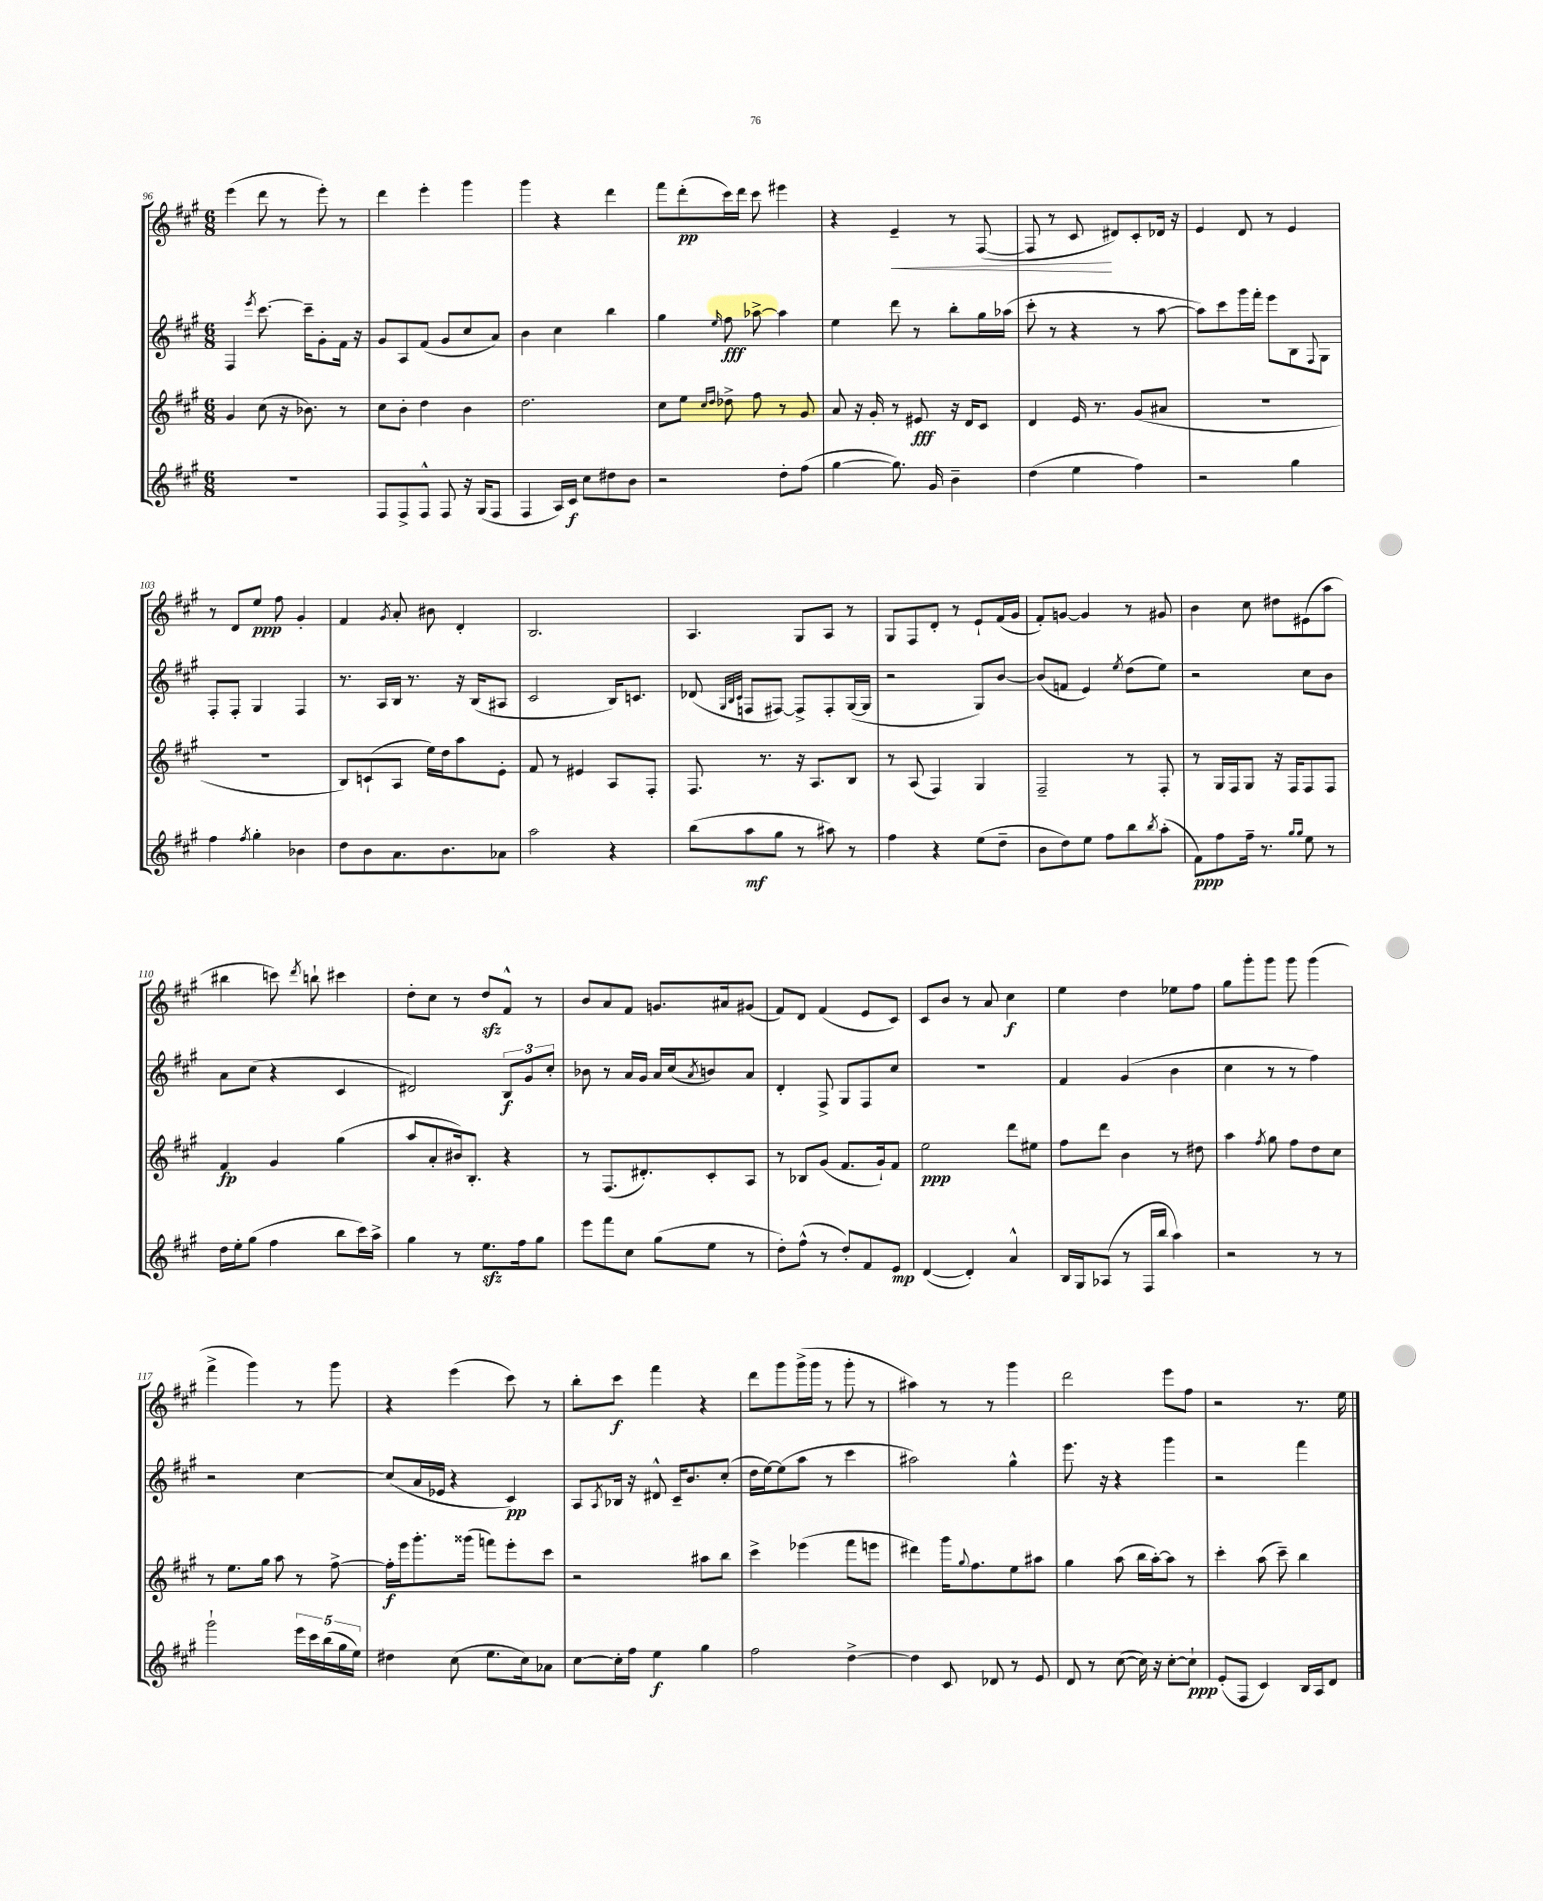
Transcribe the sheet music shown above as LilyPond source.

<<
\new StaffGroup <<
\new Staff = "s0" {
    \clef treble \key a \major \numericTimeSignature \time 6/8
    e'''4( d'''8 r8 e'''8-.) r8 |
    d'''4 e'''4-. gis'''4 |
    gis'''4 r4 d'''4 |
    fis'''8 d'''8-.\pp( cis'''16) d'''16 cis'''8 eis'''4 |
    r4 e'4--\< r8 fis8~( |
    fis8 r8 cis'8\! dis'8) cis'8-. des'16 r16 |
    e'4 d'8 r8 e'4 |
    r8 d'8 e''8\ppp fis''8 gis'4-. |
    fis'4 \acciaccatura { gis'8 } a'8-. bis'8 d'4-. |
    b2. |
    a4. gis8 a8 r8 |
    gis8 fis8 d'8-. r8 e'8-! fis'16( gis'16 |
    fis'8-.) g'8~ g'4 r8 gis'8 |
    b'4 cis''8 dis''8 eis'8( a''8 |
    bis''4 c'''8) \acciaccatura { d'''8 } b''8-! cis'''4 |
    d''8-. cis''8 r8 d''8\sfz fis'8-^ r8 |
    b'8 a'8 fis'8 g'8. ais'16 gis'8( |
    fis'8) d'8 fis'4( e'8 cis'8) |
    cis'8 b'8 r8 a'8 cis''4\f |
    e''4 d''4 ees''8 fis''8 |
    gis''8 gis'''8-. gis'''8 gis'''8 gis'''4( |
    fis'''4-> gis'''4) r8 gis'''8 |
    r4 e'''4( cis'''8) r8 |
    b''8-. cis'''8\f fis'''4 r4 |
    d'''8 gis'''8 gis'''16->( gis'''16 r8 gis'''8-. r8 |
    ais''4) r8 r8 gis'''4 |
    d'''2 e'''8 fis''8 |
    r2 r8. e''16 \bar "|." |
}
\new Staff = "s1" {
    \clef treble \key a \major \numericTimeSignature \time 6/8
    fis4 \acciaccatura { e'''8 } cis'''8.~ cis'''16-- gis'8-. fis'16 r16 |
    gis'8 a8 fis'8( gis'8 cis''8 a'8) |
    b'4 cis''4 b''4 |
    gis''4 \grace { e''16 } fis''8\fff aes''8~-> aes''4 |
    e''4 d'''8 r8 b''8-. gis''16 aes''16( |
    cis'''8-. r8 r4 r8 a''8~ |
    a''8) cis'''8 gis'''16 fis'''16-. e'''8 b8 \appoggiatura { fis8 } gis8 |
    fis8-. fis8-. gis4 fis4 |
    r8. a16 b16 r8. r16 b16( ais8 |
    cis'2 b16) c'8. |
    des'8( \grace { gis32 b32 cis'32 } f8 fis8~) fis8-> fis8-. gis16~( gis16 |
    r2 gis8) b'8~ |
    b'8( f'8 e'4) \acciaccatura { e''8 } d''8( e''8) |
    r2 cis''8 b'8 |
    a'8 cis''8( r4 cis'4 |
    dis'2) \tuplet 3/2 { b8\f gis'8 cis''8-. } |
    bes'8 r8 a'16 gis'16 a'16 cis''16( \acciaccatura { a'8 } b'8) a'8 |
    d'4-. fis8-> gis8 fis8 cis''8 |
    R2. |
    fis'4 gis'4( b'4 |
    cis''4 r8 r8 fis''4) |
    r2 cis''4~ |
    cis''8( a'16 ees'16 r4 cis'4\pp) |
    a8 \acciaccatura { a8 } bes16 r16 dis'8-^ cis'16-- b'8. cis''8-.( |
    d''16 e''16~) e''8( a''8 r8 cis'''4 |
    ais''2) gis''4-^ |
    e'''8. r16 r4 gis'''4 |
    r2 fis'''4 \bar "|." |
}
\new Staff = "s2" {
    \clef treble \key a \major \numericTimeSignature \time 6/8
    gis'4 cis''8( r16 bes'8.) r8 |
    cis''8 b'8-. d''4 b'4 |
    d''2. |
    cis''8 e''8 \grace { cis''16 d''16 } des''8-> fis''8 r8 gis'8 |
    a'8 r16 gis'16-. r8 eis'8\fff r16 d'16 cis'8 |
    d'4 e'16 r8. gis'8( ais'8 |
    R2. |
    R2. |
    b8) c'8-!( a8 e''16) d''16 a''8 e'8-. |
    fis'8 r8 eis'4 a8 fis8-. |
    fis8. r8. r16 a8. b8 |
    r8 a8( fis4) gis4 |
    fis2-- r8 fis8-. |
    r8 gis16 fis16 gis8 r16 fis16 fis8 fis8 |
    fis'4\fp gis'4 gis''4( |
    a''8 a'8-. bis'16) b8.-. r4 |
    r8 fis8.( dis'8.-.) cis'8-. a8 |
    r8 bes8 gis'8( fis'8. gis'16-!) fis'8 |
    e''2\ppp d'''8 eis''8 |
    fis''8 d'''8 b'4 r8 dis''8 |
    a''4 \acciaccatura { fis''8 } gis''8 fis''8 d''8 cis''8 |
    r8 e''8. gis''16 a''8 r8 fis''8~-> |
    fis''16-.\f e'''16 gis'''8.-. gisis'''16( f'''8) e'''8-. cis'''8 |
    r2 ais''8 b''8 |
    cis'''4-> ees'''4( fis'''8 e'''8 |
    dis'''4) gis'''16 \appoggiatura { gis''8 } fis''8. e''8 ais''8 |
    gis''4 a''8( b''16 a''16~-.) a''8 r8 |
    cis'''4-. a''8( cis'''8--) b''4 \bar "|." |
}
\new Staff = "s3" {
    \clef treble \key a \major \numericTimeSignature \time 6/8
    R2. |
    fis8 fis8-> fis8-^ fis8 r16 gis16( fis8 |
    fis4 a16) cis'16\f cis''8 dis''8 b'8 |
    r2 d''8-. fis''8( |
    gis''4~ gis''8.) gis'16 b'4-- |
    d''4( e''4 fis''4) |
    r2 gis''4 |
    fis''4 \acciaccatura { fis''8 } gis''4-. bes'4 |
    d''8 b'8 a'8. b'8. aes'8 |
    a''2 r4 |
    b''8( a''8\mf gis''8 r8 ais''8) r8 |
    fis''4 r4 e''8( d''8-- |
    b'8 d''8) e''8 fis''8 b''8 \acciaccatura { b''8 } a''8-.( |
    fis'8\ppp) fis''8 fis''16-- r8. \grace { gis''16 gis''16 } e''8 r8 |
    d''16 e''16-. gis''8( fis''4 b''8 cis'''16) a''16-> |
    gis''4 r8 e''8.\sfz fis''16 gis''8 |
    e'''8 fis'''8 cis''8 gis''8( e''8 r8 |
    d''8-.) fis''8-^( r8 d''8-.) fis'8 e'8\mp |
    d'4~( d'4-.) a'4-^ |
    b16 gis16 aes8( r8 fis16 b''16 a''4) |
    r2 r8 r8 |
    gis'''2-! \tuplet 5/4 { e'''16 cis'''16 b''16( gis''16 e''16) } |
    dis''4 cis''8( e''8. cis''16) aes'8 |
    cis''8~ cis''16-. fis''16 e''4\f gis''4 |
    fis''2 d''4~-> |
    d''4 cis'8 des'8 r8 e'8 |
    d'8 r8 cis''8~( cis''16) r16 cis''8~-. cis''8-!\ppp |
    e'8-.( fis8 cis'4) b16 a16 d'8 \bar "|." |
}
>>
>>
\layout { \context { \Score currentBarNumber = #96 } }
